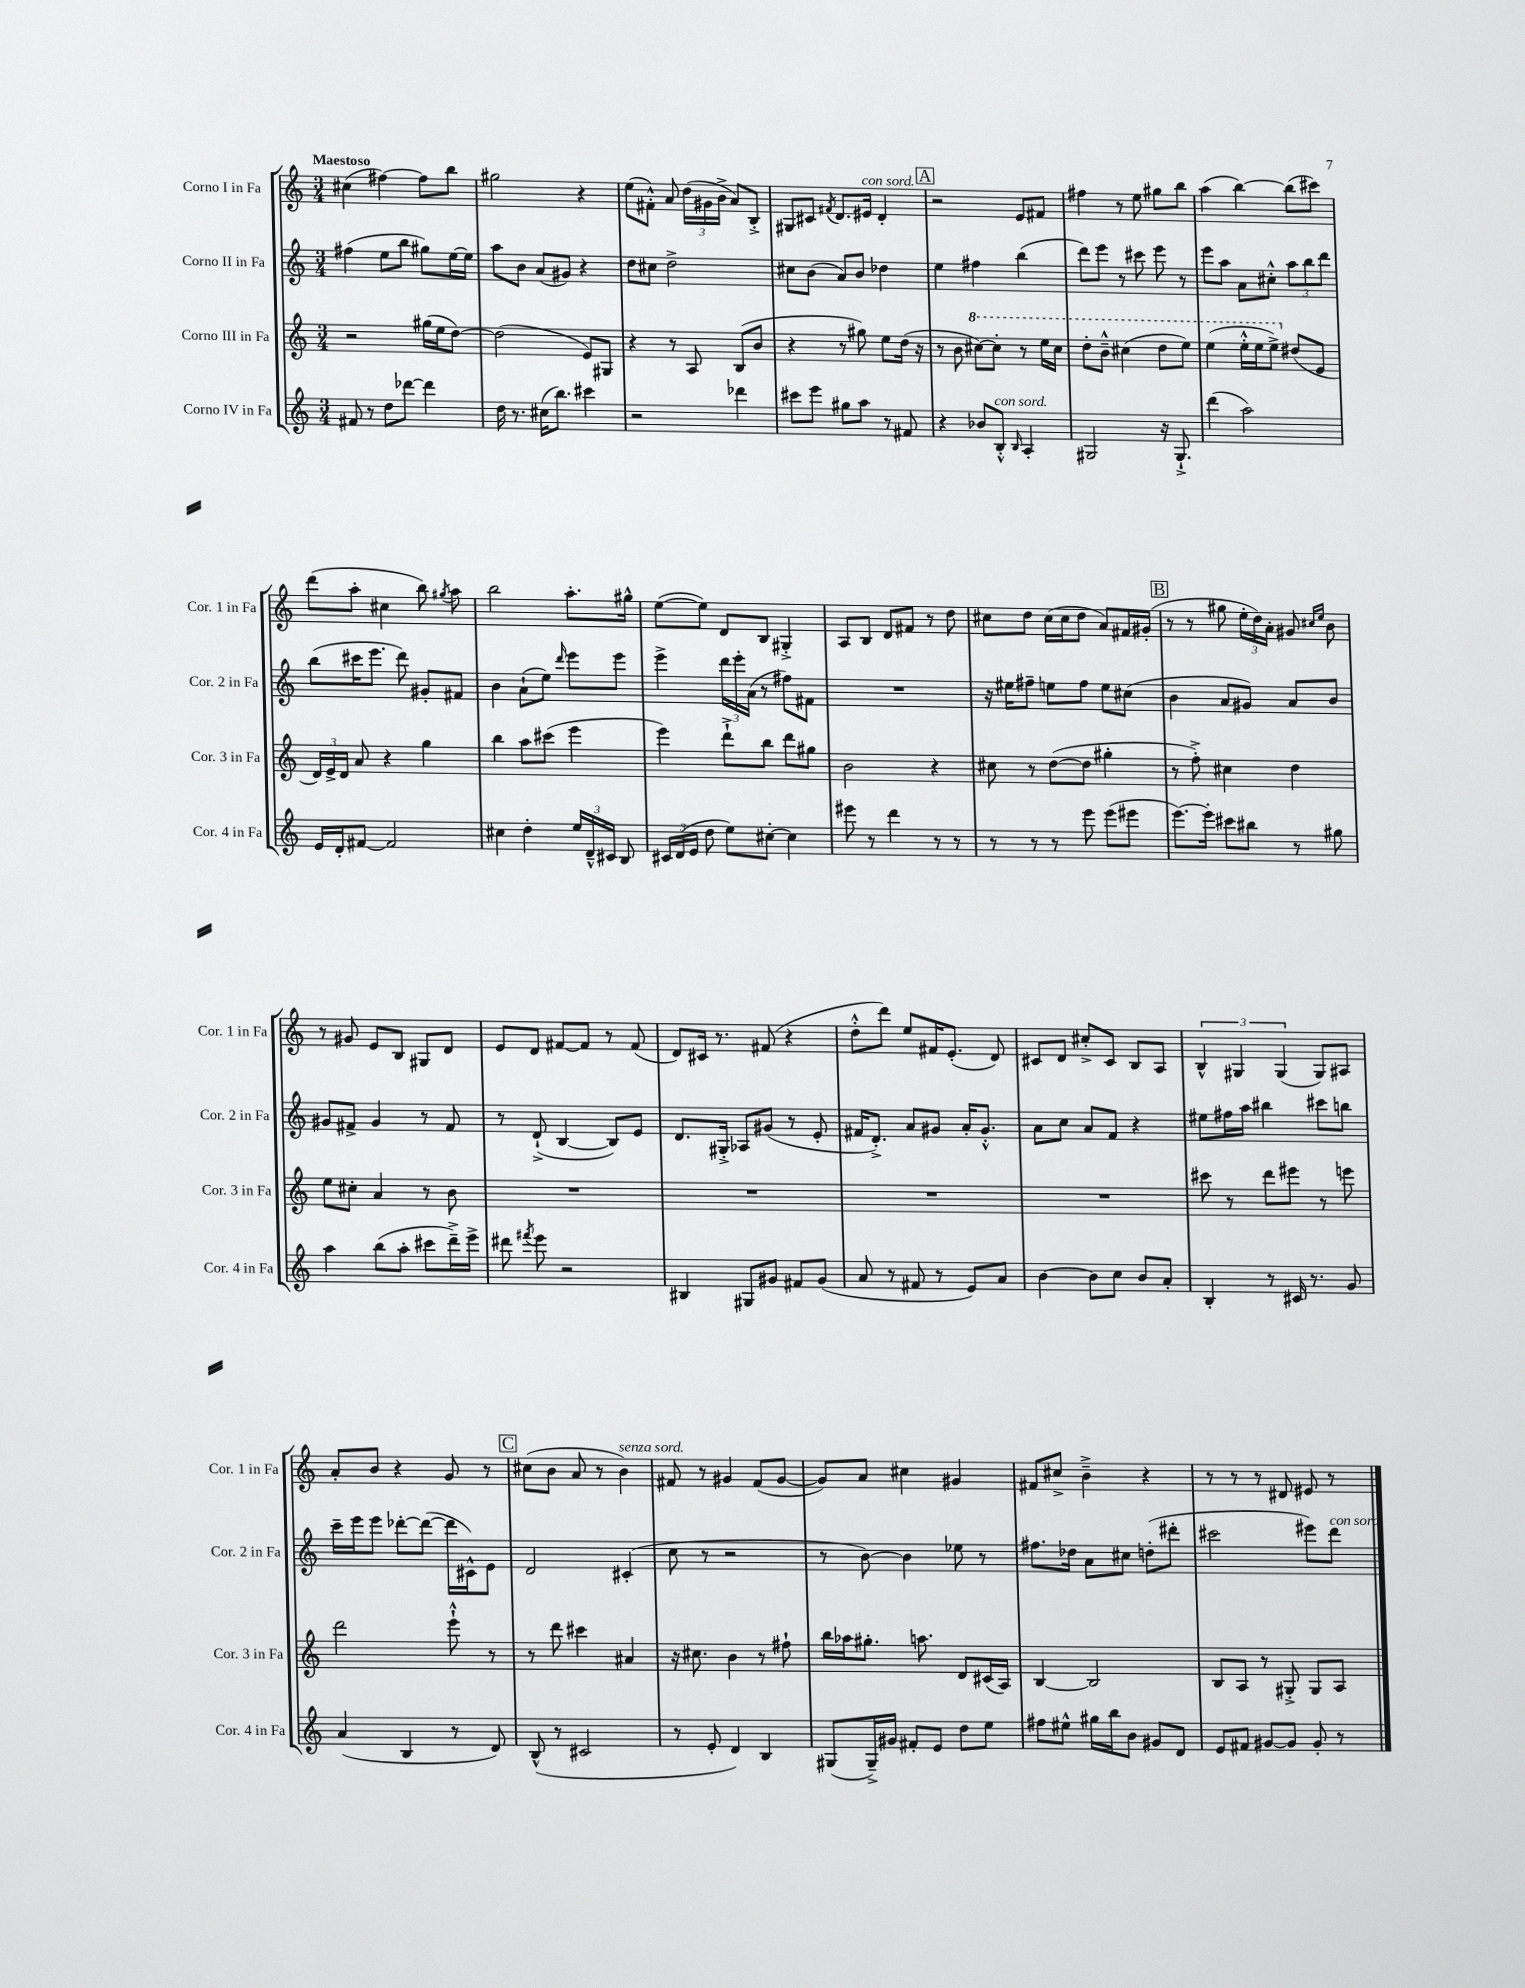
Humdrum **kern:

**kern	**kern	**kern	**kern
*staff4	*staff3	*staff2	*staff1
*clefG2	*clefG2	*clefG2	*clefG2
*k[]	*k[]	*k[]	*k[]
*M3/4	*M3/4	*M3/4	*M3/4
8f#	2r	(4ff#	(4cc#
8r	.	.	.
8dd	.	8ee	[4ff#)
[8ddd-	.	8bb	.
4ddd-]	(16gg#	8gg#)	8ff#]
.	16ee	.	.
.	[8dd)	[16ee	8bb
.	.	16ee]	.
=	=	=	=
16dd	(2dd]	8aa	2gg#
8.r	.	.	.
.	.	8b	.
(16cc#	.	(8a	.
8.bb)	.	.	.
.	.	8g#)	.
4ccc#	8e)	4r	4r
.	8G#	.	.
=	=	=	=
2r	4r	8dd	(8ee
.	.	8cc#	8f#'^^)
.	8r	2dd^	8a
.	8A	.	(24dd
.	.	.	24g#
.	.	.	24b^
4ddd-	(8B	.	8a)
.	8b	.	8B'^
=	=	=	=
8ccc#	4r	8cc#	8G#
8eee	.	(8b	8c#
.	.	.	8qf#
8gg#	8r	8a)	8.d
8aa	8gg#)	8b	.
.	.	.	16e#
8r	8ee	4dd-	4d'
8f#	(16dd	.	.
.	16r	.	.
=	=	=	=
4r	8r	4ee	2r
.	8b	.	.
8b-	[8ccc#)	4ff#	.
8B'^^	8ccc#']	.	.
16qqB	.	.	.
4A'	8r	(4bb	8e
.	16eee	.	8f#
.	16ccc#	.	.
=	=	=	=
2G#	8ddd'	8ddd)	4ff#
.	8bb~^^	8eee	.
.	(4ccc#	8r	8r
.	.	8ccc#	8ee
16r	8ddd	8eee	8gg#
8.G#`^	.	.	.
.	8eee)	8r	8bb
=	=	=	=
(4ddd	(4eee	8eee	(4aa
.	.	8aa	.
2aa)	16eee'^^	8a	[4bb)
.	16eee	.	.
.	8eee^)	8cc#'^^	.
.	(8dd#	12aa	(8bb]
.	.	12bb	.
.	8e	.	8ccc#)
.	.	12ddd	.
=	=	=	=
16e	24d)	(8bb	(8ddd
.	24e^	.	.
16d'	.	.	.
.	24d	.	.
[8f#	8a	16ccc#	8aa'
.	.	8.eee	.
2f#]	4r	.	4cc#
.	.	8ddd)	.
.	4gg	8g#'	8bb)
.	.	.	8qgg#
.	.	8f#	8aa
=	=	=	=
4cc#	4bb	4b	2bb
4dd'	8aa	(8a`	.
.	(8ccc#	8ee)	.
.	.	16qqddd	.
24ee	4eee	8eee	8.aa'
24d~^^	.	.	.
24c#	.	.	.
8B	.	8eee	.
.	.	.	16gg#^^
=	=	=	=
24c#	4eee)	4eee^	([8ee
(24d	.	.	.
24e	.	.	.
8dd	.	.	8ee])
8ee)	8ddd`^	24ddd	8d
.	.	24eee'	.
.	.	(24a	.
[8cc#'	8bb	8r	8B
4cc#]	8ddd	8ff#)	4G#'^
.	8gg#	8f#	.
=	=	=	=
8eee#	2b	2.r	8A
8r	.	.	8B
4ddd	.	.	8d
.	.	.	8f#
8r	4r	.	8r
8r	.	.	8dd
=	=	=	=
8r	8cc#	16r	8cc#
.	.	16ee#	.
8r	8r	8ff#~	8dd
8r	([8dd	8ee	(16cc#
.	.	.	16cc#
8eee	8dd]	8ff#	8dd
(8eee	4gg#'	8ee	8a)
8eee#	.	(8cc#	16f#
.	.	.	(16g#'
=	=	=	=
[8.eee)	8r	4b	8r
.	8ff'^)	.	8r
16eee']	.	.	.
8ccc#	4cc#	8a	8gg#
8bb#	.	8g#)	24ee'
.	.	.	24dd)
.	.	.	24a'
8r	4dd	8a	8g#
.	.	.	16qqcc#
.	.	.	16qqee
8gg#	.	8b	8b
=	=	=	=
4aa	8ee	8g#	8r
.	8cc#'	8f#^	8g#
(8bb	4a	4g#	8e
8aa'	.	.	8B
8ccc#	8r	8r	8G#
16ddd~^)	8b	8f#	8d
16eee^	.	.	.
=	=	=	=
8ddd#	2.r	8r	8e
8qfff#	.	.	.
8eee	.	(8d`^	8d
2r	.	[4B	[8f#
.	.	.	8f#]
.	.	8B])	8r
.	.	8e	(8f#
=	=	=	=
4B#	2.r	8.d	8d)
.	.	.	16c#
.	.	16G#'^	8.r
8G#	.	8A-	.
8g#	.	(8g#	(8f#
8f#	.	8r	4r
(8g#	.	8e'	.
=	=	=	=
8a	2.r	16f#	8dd'^^
.	.	8.d'^)	.
8r	.	.	8ddd)
8f#	.	8a	8ee
8r	.	8g#	16f#
.	.	.	(8.e'
8e)	.	16a'	.
.	.	8.g#'^^	.
8a	.	.	8d)
=	=	=	=
[4b	2.r	8a	8c#
.	.	8cc	8d
8b]	.	8a	8cc#'^
8cc	.	8f	8c#
8b	.	4r	8B
8a'	.	.	8A
=	=	=	=
4B'	8ccc#	8ee#	6B^^
.	8r	16ff#	.
.	.	.	6G#
.	.	16aa	.
8r	8ddd	4bb#	.
.	.	.	(6G#
16c#	8eee#	.	.
8.r	.	.	.
.	8r	8ccc#	8G#)
8g	8eee	8bb	8A#
=	=	=	=
(4a	2ddd	16ccc~	8a'
.	.	16eee	.
.	.	8eee	8b
4B	.	[8ddd-'	4r
.	.	(8ddd-_	.
8r	8eee`^^	16ddd-]	8g
.	.	16c#^^)	.
8d)	8r	8e	8r
=	=	=	=
(8B^^	8r	2d	(8cc#
8r	8ddd	.	8b
2c#	4ccc#	.	8a
.	.	.	8r
.	4a#	(4c#'	4b)
=	=	=	=
8r	16r	8cc	8f#
.	8.cc#	.	.
8e'	.	8r	8r
4d)	4b	2r	4g#
4B	8r	.	(8f#
.	8ff#`	.	[8g#
=	=	=	=
(8G#	16bb	8r	8g#])
.	16aa-	.	.
16G#~^)	8.gg#'	[8b)	8a
16g#	.	.	.
8f#'	.	4b]	4cc#
.	8.aa	.	.
8e	.	.	.
8dd	8d	8ee-	4g#
8ee	(16c#	8r	.
.	16A)	.	.
=	=	=	=
8ff#	[4B	8.ff#	8f#
8ee#^^	.	.	8cc#^
.	.	16dd-	.
16gg#	2B]	8a	4b~^
16bb	.	.	.
8b	.	8cc#	.
8g#	.	(8dd'	4r
8d	.	8ddd#'	.
=	=	=	=
8e	8B	2ccc#	8r
8f#	8A	.	8r
[8g#	8r	.	8r
8g#]	8G#'^	.	8d#
8g#'	8G#	8eee#)	8e#
8r	8A	8ddd	8r
==	==	==	==
*-	*-	*-	*-
